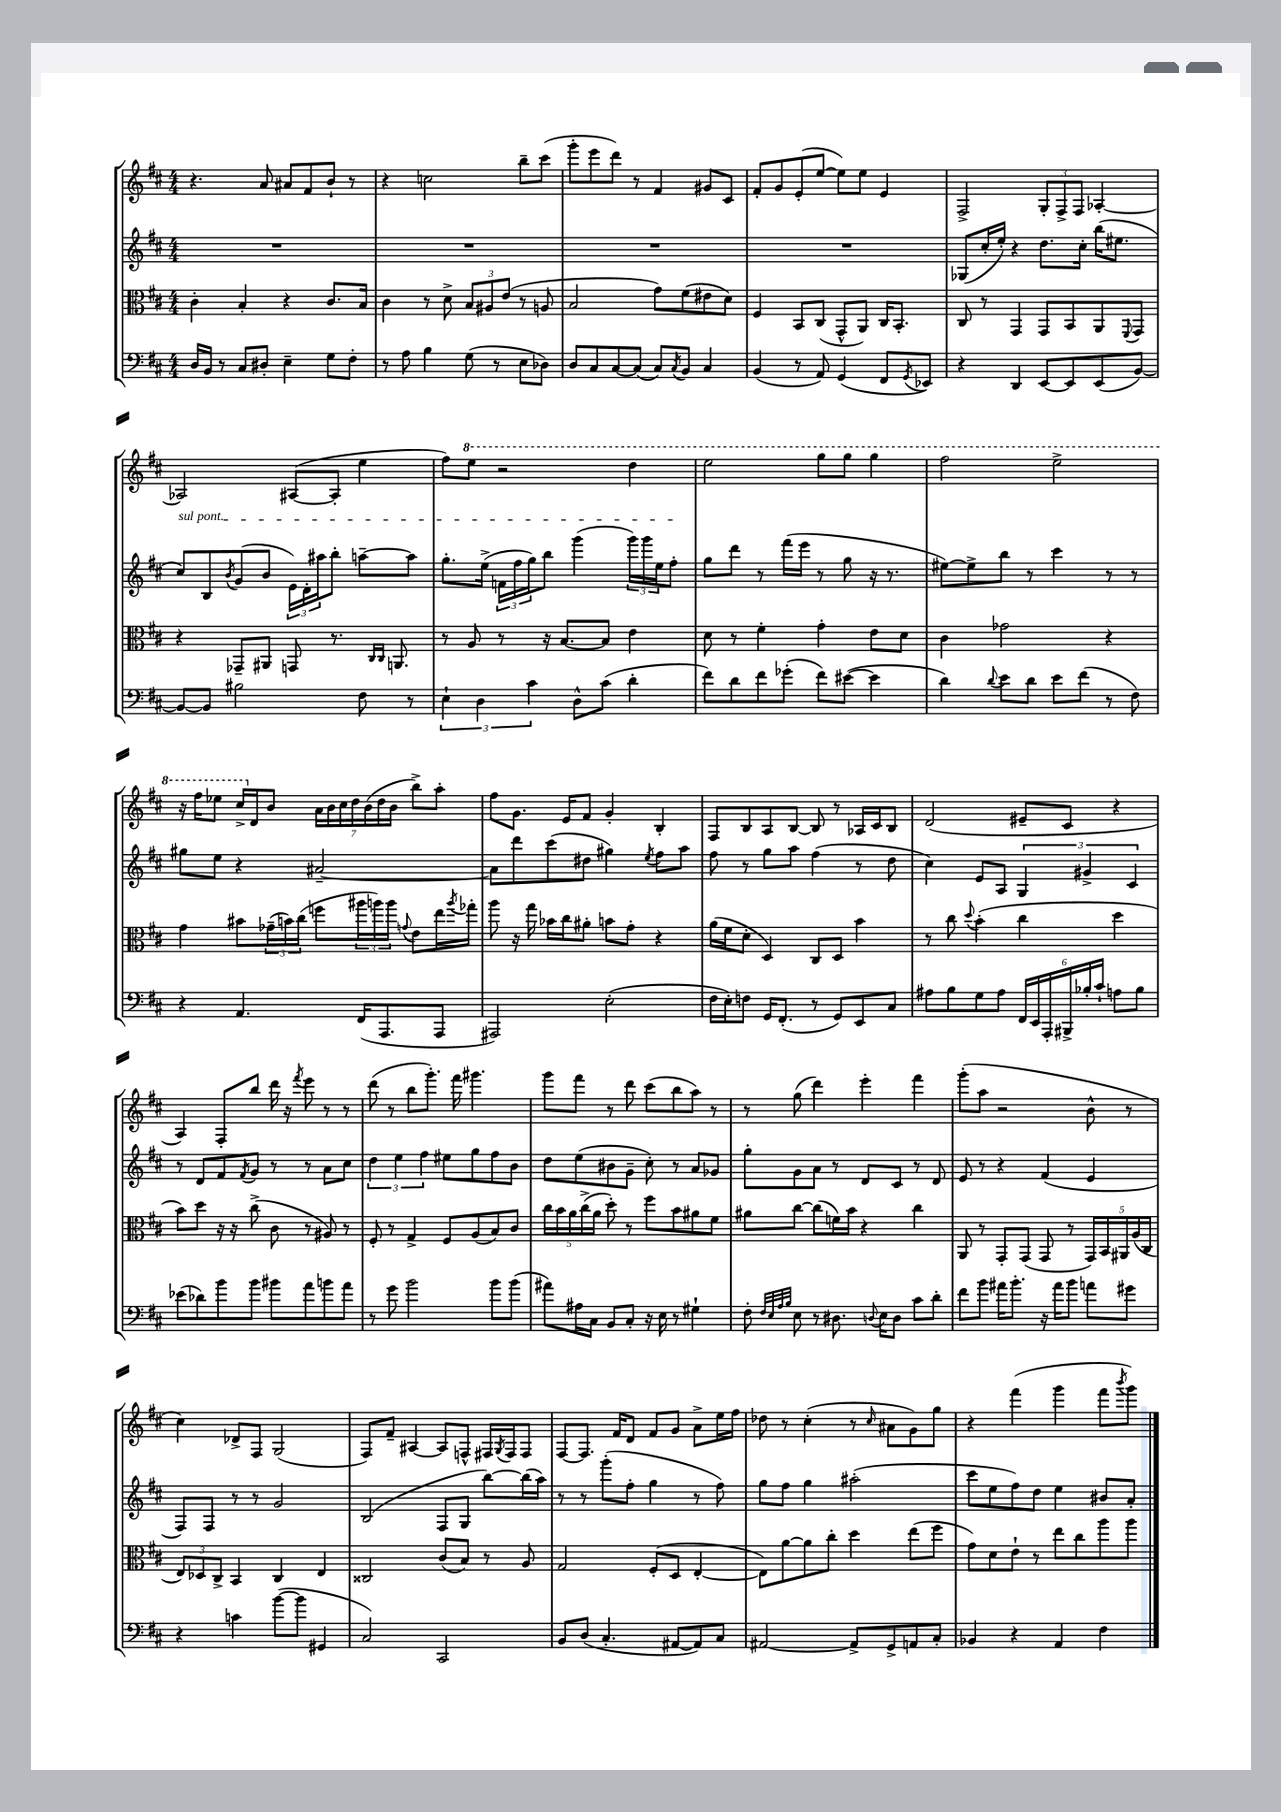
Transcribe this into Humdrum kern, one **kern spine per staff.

**kern	**kern	**kern	**kern
*part4	*part3	*part2	*part1
*staff4	*staff3	*staff2	*staff1
*clefF4	*clefC3	*clefG2	*clefG2
*k[f#c#]	*k[f#c#]	*k[f#c#]	*k[f#c#]
*M4/4	*M4/4	*M4/4	*M4/4
=102	=102	=102	=102
16D/LL	4c#'\	1r	4.r
16BB/JJ	.	.	.
8r	.	.	.
8C#/L	4B'/	.	.
8D#X'/J	.	.	8a/
4E~\	4r	.	8a#X/L
.	.	.	8f#/
8G\L	8.c#/L	.	8b`/J
8F#'\J	.	.	8r
.	16B/Jk	.	.
=103	=103	=103	=103
8r	4c#\	1r	4r
8A\	.	.	.
4B\	8r	.	2ccn\
.	8d^\	.	.
(8G\	12B/L	.	.
.	12A#X/	.	.
8r	.	.	.
.	(12e/J	.	.
8E\L	8r	.	8bb~\L
8D-X\J)	8An/	.	(8ccc#\J
=104	=104	=104	=104
8D/L	2B/	1r	8ggg'\L
8C#/	.	.	8eee\
[8C#/	.	.	8ddd\J)
(8C#/J]	.	.	8r
8C#/L)	8g\L)	.	4f#/
8qC#/	.	.	.
8BB/J	(8f#\	.	.
4C#/	8e#X\	.	8g#X/L
.	8d\J)	.	8c#/J
=105	=105	=105	=105
(4BB/	4F#/	1r	8f#'/L
.	.	.	8g/
8r	8BB/L	.	(8e'/
8AA/)	(8C#/J	.	[8ee/J
(4GG/	8GG^^/L	.	8ee\L])
.	8AA/J)	.	8ee\J
8FF#/L	16C#/KL	.	4e/
.	8.BB'/J	.	.
8qGG/	.	.	.
8EE-X/J)	.	.	.
=106	=106	=106	=106
4r	8C#/	(8G-X/L	2F#^/
.	8r	16cc#'/L	.
.	.	16ee'/JJ)	.
4DD/	4GG/	4r	.
[8EE/L	8GG/L	8.dd\L	12G'/L
.	.	.	12F#^/
8EE/]	8BB/	.	.
.	.	.	12F#/J
.	.	16cc#'\Jk	.
(8EE/	8AA/	(16bb\KL	[4A-X'/
.	.	8.ee#X\J	.
.	8qqFF#/	.	.
[8BB/J)	8GG/J	.	.
!!LO:LB:g=z
=107	=107	=107	=107
!	!	!LO:TX:a:i:t=sul pont.	!
8BB/L_	4r	8cc#/L)	2A-X/]
8BB/J]	.	8B/	.
.	.	8qb/	.
2B#X\	8GG-X~/L	(8g/	.
.	8AA#X/J	8b/J	.
.	8GGn/	24e\LL)	([8A#X/L
.	.	24d'\	.
.	.	24aa#X\J	.
.	8.r	8bb'\J	8A#'/J]
8F#\	.	[8aan~\L	4ee\
.	16qqC#/LL	.	.
.	16qqC#/JJ	.	.
.	8.AAn/	.	.
8r	.	8aa\J]	.
=108	=108	=108	=108
6E`\	8r	8.gg'\L	8ff#\L)
*	*	*	*8va
.	8A/	.	8eee\J
6D\	.	.	.
.	.	(16ee^\Jk	.
.	8r	24fn\LL	2r
.	.	24ff#\	.
6c#\	.	24gg\J)	.
.	16r	8bb\J	.
.	[8.B/L	.	.
8D^^\L	.	(4ggg\	.
(8c#\J	8B/J]	.	.
4d'\	4e\	24ggg\LL)	4ddd\
.	.	24ggg\	.
.	.	24ee\J	.
.	.	8ff#'\J	.
=109	=109	=109	=109
8f#\L)	8d\	8gg\L	2eee\
8d\	8r	8ddd\J	.
8f#\	4f#'\	8r	.
(8g-X'\J	.	(16fff#\LL	.
.	.	16eee\JJ	.
8f#\L)	4g'\	8r	8ggg\L
([8e#X\J	.	8gg\	8ggg\J
4e#\]	8e\L	16r	4ggg\
.	.	8.r	.
.	8d\J	.	.
=110	=110	=110	=110
4d\)	4c#\	[8ee#X\L)	2fff#\
.	.	8ee#^\]	.
8qqd/	.	.	.
8e\L	2g-X\	8bb\J	.
8d\J	.	8r	.
8e\L	.	4ccc#\	2eee^\
(8f#\J	.	.	.
8r	4r	8r	.
8F#\)	.	8r	.
!!LO:LB:g=z
=111	=111	=111	=111
4r	4g\	8gg#X\L	16r
.	.	.	16fff#\KL
.	.	8ee\J	8eee-X\J
4.AA/	8b#X\L	4r	16ccc#^/LL
*	*	*	*X8va
.	.	.	16d/J
.	(24g-X~\L	.	8b/J
.	24bn\)	.	.
.	(24cc#\JJ	.	.
.	8ffn\L	[2a#X~/	28a\LL
.	.	.	28b\
.	.	.	28cc#\
.	.	.	28dd\
(16FF#/KL	24aa#X\L	.	.
.	.	.	(28b\
.	24aan\)	.	.
.	.	.	28dd\
8.AAA/	.	.	.
.	24aa\JJ	.	.
.	.	.	28b\JJ
.	8qqgn/	.	.
.	8e\L	.	8bb^\L)
8AAA/J	16ee\L	.	8aa'\J
.	8qaa/	.	.
.	16gg-X'\JJ	.	.
=112	=112	=112	=112
2AAA#X/)	8aa\	8a#\L]	8ff#\L
.	16r	8ddd\	8.g\J
.	16gg\	.	.
.	16b-X\LL	(8ccc#\	.
.	16cc#\J	.	16e/KL
.	8a#X'\J	8dd#X\J	8f#/J
(2E'\	8bn\L	4gg#X\)	4g'/
.	8g'\J	.	.
.	.	8qee/	.
.	4r	8ff#\L	4B'/
.	.	8aa\J	.
=113	=113	=113	=113
16F#\LL	(16a\LL	8ff#\	8F#/L
16E'\J)	16f#\J	.	.
8Fn\J	8d'\J	8r	8B/
16GG/KL	4D/)	8gg\L	8A/
(8.FF#'/J	.	.	.
.	.	8aa\J	[8B/J
8r	8C#/L	(4ff#\	8B/]
8GG/L)	8D/J	.	8r
8EE/	4b\	8r	16A-X/LL
.	.	.	16c#/J
8C#/J	.	8dd\	8B/J
=114	=114	=114	=114
8A#X\L	8r	4cc#\)	(2d/
8B\	8cc#\	.	.
.	8qqdd/	.	.
8G\	(4b'\	8e/L	.
8A#\J	.	8A/J	.
24FF#/LL	4cc#\	6G/	8e#X~/L
24EE/	.	.	.
24AAA'/	.	.	.
24BBB#X^/	.	.	8c#/J
24B-X'/	.	6g#X^/	.
24c#`/JJ	.	.	.
8An\L	4dd\	.	4r
.	.	6c#/	.
8B-\J	.	.	.
!!LO:LB:g=z
=115	=115	=115	=115
(8e-X\L	8b\L)	8r	4A/)
8d-X\)	8dd\J	8d/L	.
8b\	16r	8f#/	8F#'/L
.	16r	.	.
.	.	8qf#/	.
8b\J	(8cc#^\	8g/J	8bb/J
8b#X\L	8c#\	8r	16ddd\
.	.	.	16r
.	.	.	8qfff#/
8a\	8r	8r	8eee\
8bn\	8A#X/)	8a\L	8r
8a\J	8r	8cc#\J	8r
=116	=116	=116	=116
8r	8F#'/	6dd\	(8ddd\
8g\	8r	.	8r
.	.	6ee\	.
2b\	4G^/	.	8bb\L
.	.	6ff#\	.
.	.	.	8.ggg'\J)
.	8F#/L	8ee#X\L	.
.	.	.	16fff#\
.	(8A/	8gg\	4.ggg#X\
8b\L	8B/)	8ff#\	.
(8b\J	8c#/J	8b\J	.
=117	=117	=117	=117
8a#X\L)	20cc#\LL	8dd\L	8ggg\L
.	20b\	.	.
.	20a\	.	.
16A#X\L	.	(8ee\	8fff#\J
.	(20cc#^\	.	.
16C#\JJ	.	.	.
.	20a\JJ	.	.
8BB/L	8dd'\)	8b#X\	8r
8C#'/J	8r	8g~\J	8ddd\
16r	8ff#\L	8cc#'\)	(8ccc#\L
16E\	.	.	.
8r	8b\	8r	8bb\
4G#X`\	8a#X\	8a/L	8aa\J)
.	8f#\J	8g-X/J	8r
=118	=118	=118	=118
8F#'\	8a#X\L	8gg'\L	8r
32qqF#/LLL	.	.	.
32qqE/	.	.	.
32qqA/	.	.	.
32qqB/JJJ	.	.	.
8E\	[8cc#\J	8g\	(8gg\
8r	(8cc#\L]	8a\J	4ddd\)
8.D#X\	16fn\L)	8r	.
.	16b\JJ	.	.
.	4r	8d/L	4eee'\
8qqDn/	.	.	.
16E\KL	.	.	.
8D\J	.	8c#/J	.
8c#\L	4cc#\	8r	4fff#\
8d'\J	.	8d/	.
=119	=119	=119	=119
8f#\L	8AA/	8e/	(8ggg'\L
8b\J	8r	8r	8aa\J
16a#X\KL	8GG'/L	4r	2r
8.b'\J	.	.	.
.	(8GG/J	.	.
16r	8GG/	(4f#/	.
16a#\KL	.	.	.
8b\J	8r	.	.
8an\L	20GG/LL)	4e/	8b^^\
.	20BB/	.	.
.	20AA#X/	.	.
8g#X\J	.	.	8r
.	(20A/	.	.
.	20C#/JJ	.	.
!!LO:LB:g=z
=120	=120	=120	=120
4r	12E/L)	8F#/L)	4cc#\)
.	12D-X/	.	.
.	.	8F#/J	.
.	12C#^/J	.	.
4cn\	4BB/	8r	8d-X^/L
.	.	8r	8F#/J
([8b\L	4C#/	2g/	(2G/
8b\J]	.	.	.
4GG#X/	4E/	.	.
=121	=121	=121	=121
2C#/)	2C##X/	(2B/	8F#/L)
.	.	.	8f#~/J
.	.	.	[4A#X/
2CC#/	(8c#/L	8F#/L	8A#/L]
.	8B/J)	8G/J	8Fn^^/J
.	8r	[8bb\L)	16F#X/LL
.	.	.	8qG/
.	.	.	16F#/J
.	8A/	(16bb\L]	8F#/J
.	.	16aa\JJ)	.
=122	=122	=122	=122
8BB/L	2G/	8r	[8F#/L
(8D/J	.	8r	8.F#/J]
4.C#'/	.	(8ggg'\L	.
.	.	.	16f#/KL
.	.	8ff#'\J	8d/J
.	(8F#'/L	4gg\	8f#/L
[8AA#X/L	8D/J	.	8g/J
8AA#/])	[4E'/	8r	8a^\L
8C#/J	.	8ff#\)	16ee\L
.	.	.	16ff#\JJ
=123	=123	=123	=123
[2AA#X/	8E\L])	8gg\L	8dd-X\
.	[8a\	8ff#\J	8r
.	8a\]	4gg\	(4cc#'\
.	8cc#'\J	.	.
8AA#^/L]	4dd\	(2aa#X'\	8r
.	.	.	16qqcc#/
8GG^/	.	.	8a#X\L
8AAn/	(8ee\L	.	8g\)
8C#'/J	8ff#\J	.	8gg\J
=124	=124	=124	=124
4BB-X/	8g\L)	8ccc#\L	4r
.	8d\	8ee\	.
4r	8e`\J	8ff#\)	(4fff#\
.	8r	8dd\J	.
4AA/	8ee\L	4ee\	4ggg\
.	8cc#\	.	.
4F#\	8aa\	8b#X/L	8fff#\L
.	.	.	8qbbb/
.	8aa\J	8a'/J	8ggg\J)
==	==	==	==
*-	*-	*-	*-
